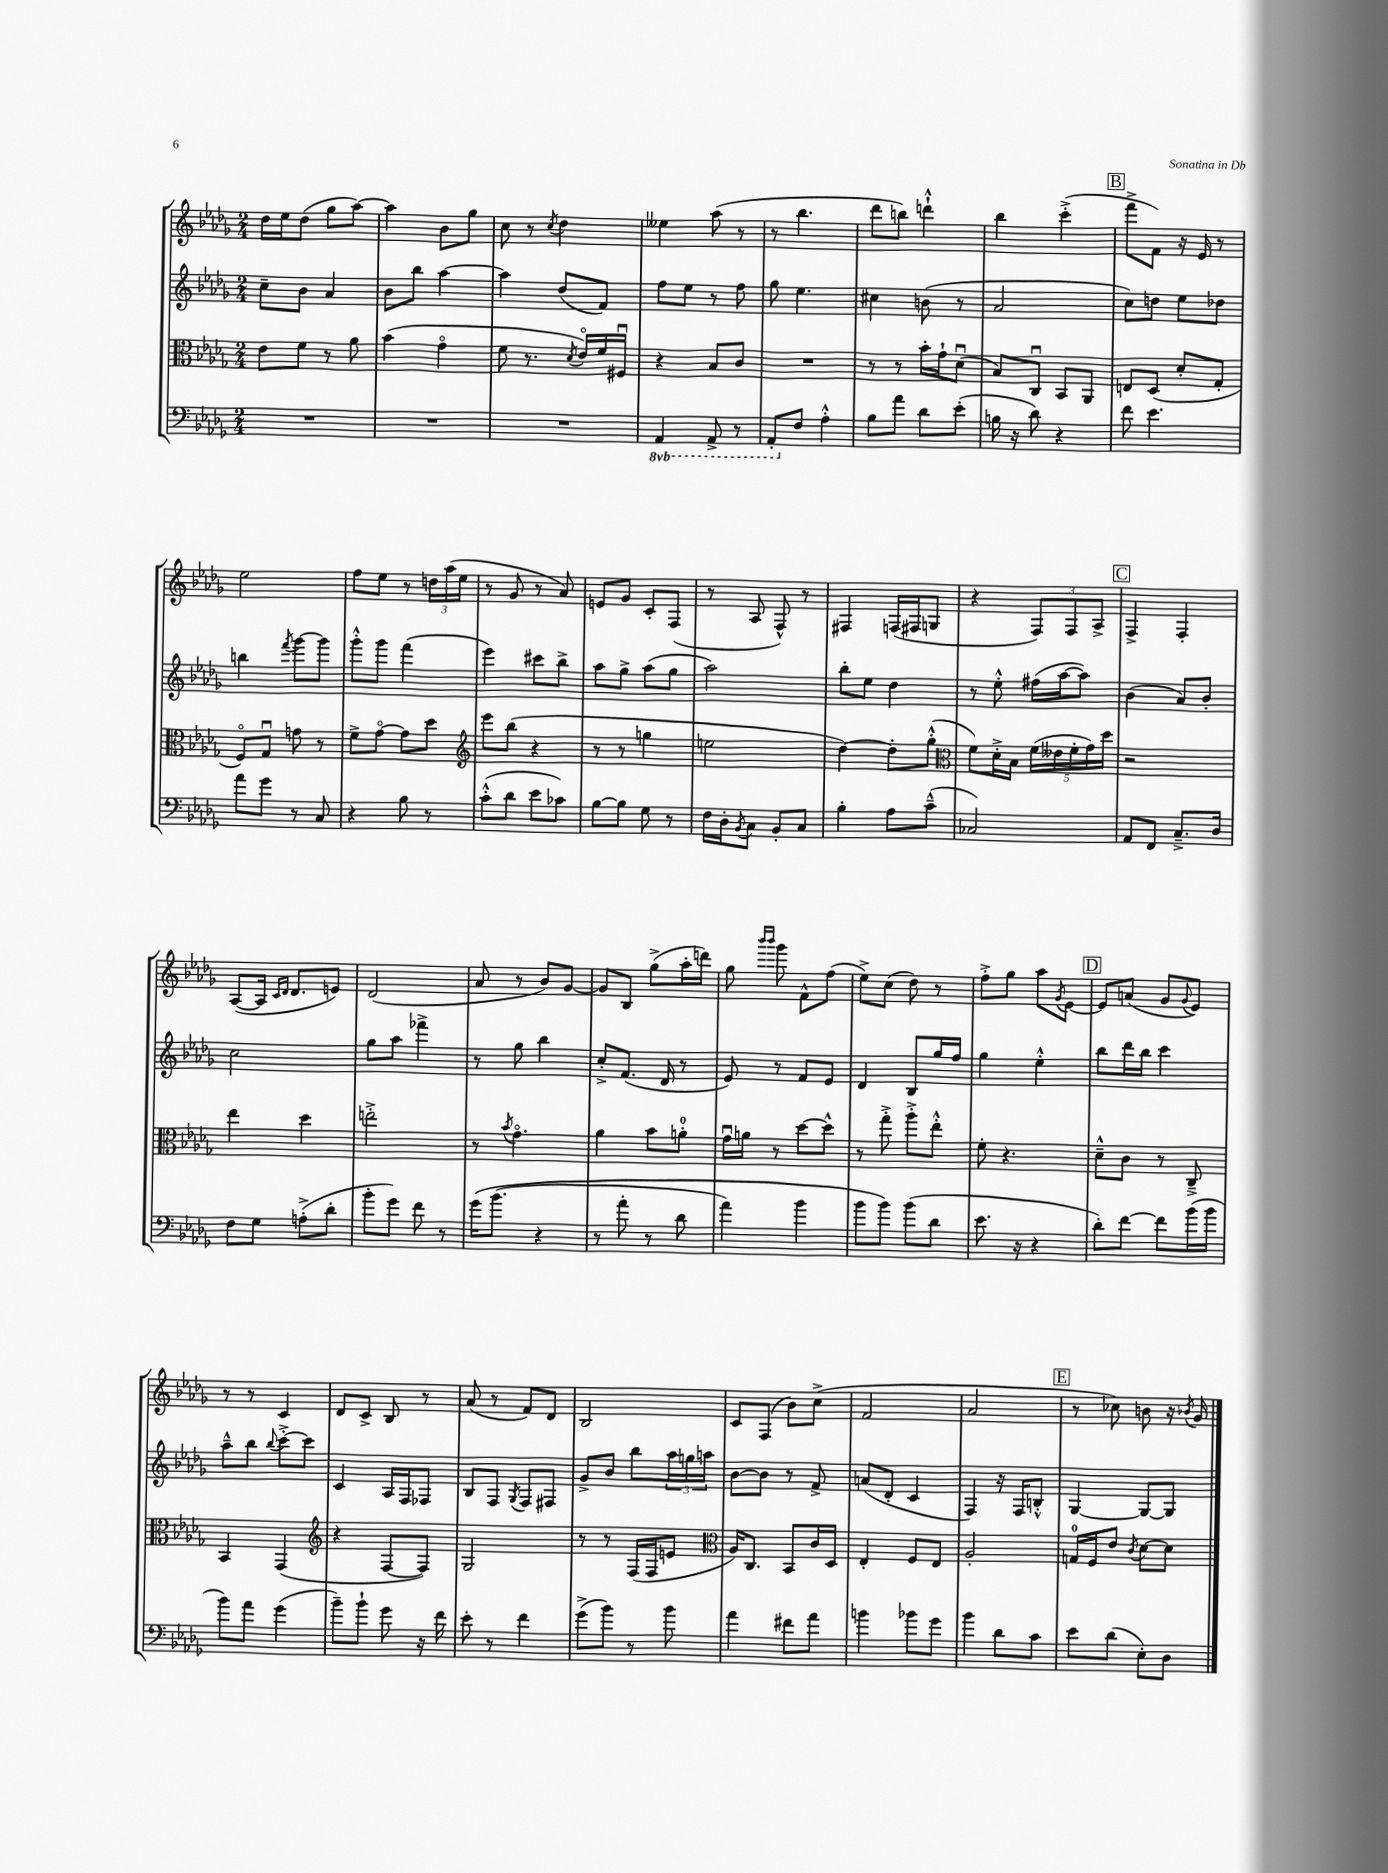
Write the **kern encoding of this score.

**kern	**kern	**kern	**kern
*staff4	*staff3	*staff2	*staff1
*clefF4	*clefC3	*clefG2	*clefG2
*k[b-e-a-d-g-]	*k[b-e-a-d-g-]	*k[b-e-a-d-g-]	*k[b-e-a-d-g-]
*M2/4	*M2/4	*M2/4	*M2/4
2r	8e-	8cc~	16dd-
.	.	.	16ee-
.	8f	8b-	(8dd-
.	8r	4a-	8gg-
.	8a-	.	[8aa-)
=	=	=	=
2r	(4b-	8b-	4aa-]
.	.	8bb-	.
.	4g-o	[4aa-	8b-
.	.	.	8gg-
=	=	=	=
2r	8f	4aa-]	8cc
.	8.r	.	8r
.	.	.	8qcc
.	.	(8dd-	4dd-
.	8qd-	.	.
.	16e-o)	.	.
.	16f	8f)	.
.	16F#u	.	.
=	=	=	=
4AAA-	4r	8ff	4ee--
.	.	8ee-	.
8AAA-^	8B-	8r	(8aa-
8r	8c	8ff	8r
=	=	=	=
8AAA-'	2r	8gg-	8r
8F	.	4.ee-	4.bb-
4A-'^^	.	.	.
=	=	=	=
8B-	8r	4cc#	8ddd-
8a-	8r	.	8bb)
8d-	16b-'	(8b	4ddd`^^
.	16g-`	.	.
(8e-'	(8d-u	8r	.
=	=	=	=
16B	8B-)	2a-	4bb-
16r	.	.	.
8d-)	8Cu	.	.
4r	8BB-	.	(4ccc'^
.	8AA-	.	.
=	=	=	=
8f	8E	8cc)	8fff^
4.e-	(8D-	8dd	8f)
.	8d-'	8ee-	16r
.	.	.	16e-
.	8G-'	8dd-	8r
=	=	=	=
8a-	8Fo)	4bb	2ee-
8g-	8G-u	.	.
.	.	8qfff	.
8r	8g	[8ggg-	.
8C	8r	8ggg-]	.
=	=	=	=
4r	8f^	8ggg-'^^	8ff
.	[8g-o	8ggg-	8ee-
8B-	8g-]	(4fff	8r
8r	8dd-	.	24dd
.	.	.	(24aa-
.	.	.	24ee-
=	=	=	=
*	*clefG2	*	*
(8c'^^	8eee-	4eee-)	8r
8d-	(8bb-	.	8g-
8e-	4r	8ccc#	8r
8c-)	.	8bb-^	8a-)
=	=	=	=
[8B-	8r	8aa-	8e
8B-]	8r	8gg-^	8g-
8G-	4gg	(8aa-	8c'
8r	.	8gg-	(8F
=	=	=	=
16F	2ee	2aa-)	8r
16D-'	.	.	.
8qBB-	.	.	.
8C	.	.	8A-
8BB-'	.	.	8F^^)
8C	.	.	8r
=	=	=	=
4B-'	[4dd-)	8bb-'	4F#
.	.	8ee-	.
8A-	8dd-']	4dd-	(16F
.	.	.	16F#
(8c~^^	(8gg-'^^	.	8G
=	=	=	=
*	*clefC3	*	*
2C-)	8f)	8r	4r
.	16d-'^	8ee-'^^	.
.	16B-	.	.
.	(20f	(16ff#	12F)
.	20e--	.	.
.	.	[16aa-	.
.	.	.	12F
.	20f'	.	.
.	.	8aa-])	.
.	20g-)	.	.
.	.	.	12A-^
.	20dd-	.	.
=	=	=	=
8AA-	2r	(4b-	4F^
8FF	.	.	.
8.C~^	.	8a-)	4F'
.	.	8b-'	.
16D-	.	.	.
=	=	=	=
8F	4ee-	2cc	([8A-
8G-	.	.	16A-]
.	.	.	16qqc
.	.	.	16qqd-
.	.	.	8.d-
(8A'^	4dd-	.	.
8d-'	.	.	8e)
=	=	=	=
8b-'	2ee'^	8gg-	(2d-
8g-)	.	8aa-	.
8f	.	4fff-^	.
8r	.	.	.
=	=	=	=
&(16g-	8r	8r	8a-
(8.b-	.	.	.
.	8qb-	.	.
.	4.g-o	8gg-	8r
4r	.	4bb-	8b-)
.	.	.	[8g-
=	=	=	=
8r	4a-	8cc'^	8g-]
8a-'	.	(8.f	8B-
8r	8b-	.	(8gg-^
.	.	16d-	.
8d-	8a'	8r	16aa-'
.	.	.	16ddd)
=	=	=	=
4a-)	16g-u	8e-)	8gg-
.	16a	.	.
.	.	.	16qqbbb-
.	.	.	16qqbbb-
.	8r	8r	8ggg-
4b-	[8dd-	8f	8f^^
.	8dd-^^]	8e-	(8ff
=	=	=	=
8b-	8r	4d-	8ee-^)
8b-&)	8gg-'^	.	(8cc
(8b-	8aa-'^	8B-	8dd-)
8d-	8ee-'^^	16gg-	8r
.	.	16ff	.
=	=	=	=
8.e-	8f'	4gg-	8ff'^
.	4.r	.	8gg-
16r	.	.	.
4r	.	4ee-'^^	8aa-
.	.	.	8qg-
.	.	.	[8e-
=	=	=	=
8d-')	8d-~^^	8bb-	8e-]
[8f	8c	16ddd-	(8a
.	.	16bb-	.
8f]	8r	4ccc	8g-
.	.	.	8qqg-
(16b-	8C~^	.	8e-)
16b-	.	.	.
=	=	=	=
8b-)	4BB-	8aa-~^^	8r
8a-	.	8bb-	8r
.	.	8qqbb-	.
(4g-	(4GG-	[8ccc'^	4c
.	.	8ccc]	.
=	=	=	=
*	*clefG2	*	*
8b-~)	4r	4c	8d-
8b-`	.	.	8c^
8g-	[8F	16A-	8B-
.	.	16F	.
16r	8F])	8F-	8r
16f	.	.	.
=	=	=	=
8e-'	2G-	8B-	(8a-
8r	.	8F	8r
.	.	8qG-	.
4f	.	8F	8f)
.	.	8F#	8d-
=	=	=	=
(8g-^	8r	8g-^	2B-
8b-)	8r	8b-	.
8r	(16F	8bb-	.
.	16F	.	.
8b-	8e	24aa-	.
.	.	24gg	.
.	.	24aa	.
=	=	=	=
*	*clefC3	*	*
4a-	16A-)	[8b-	8c
.	8.C	.	.
.	.	8b-]	(8F
8f#	8BB-	8r	8b-)
8a-	16c	8f^	(8cc^
.	16D-	.	.
=	=	=	=
4b	4E-'	(8a	2f
.	.	8d-'	.
8b-	8F	4c	.
8g-	8E-	.	.
=	=	=	=
4b-	2A-'	4F)	2a-
8d-	.	16r	.
.	.	16F	.
8c	.	8B'^^	.
=	=	=	=
8e-	16G	[4G-	8r
.	16F	.	.
(8d-	8e-	.	8cc-)
.	8qc	.	.
8E-')	[8d-	8G-_	8b
8D-	8d-]	8G-]	16r
.	.	.	8qb-
.	.	.	16g-
==	==	==	==
*-	*-	*-	*-
